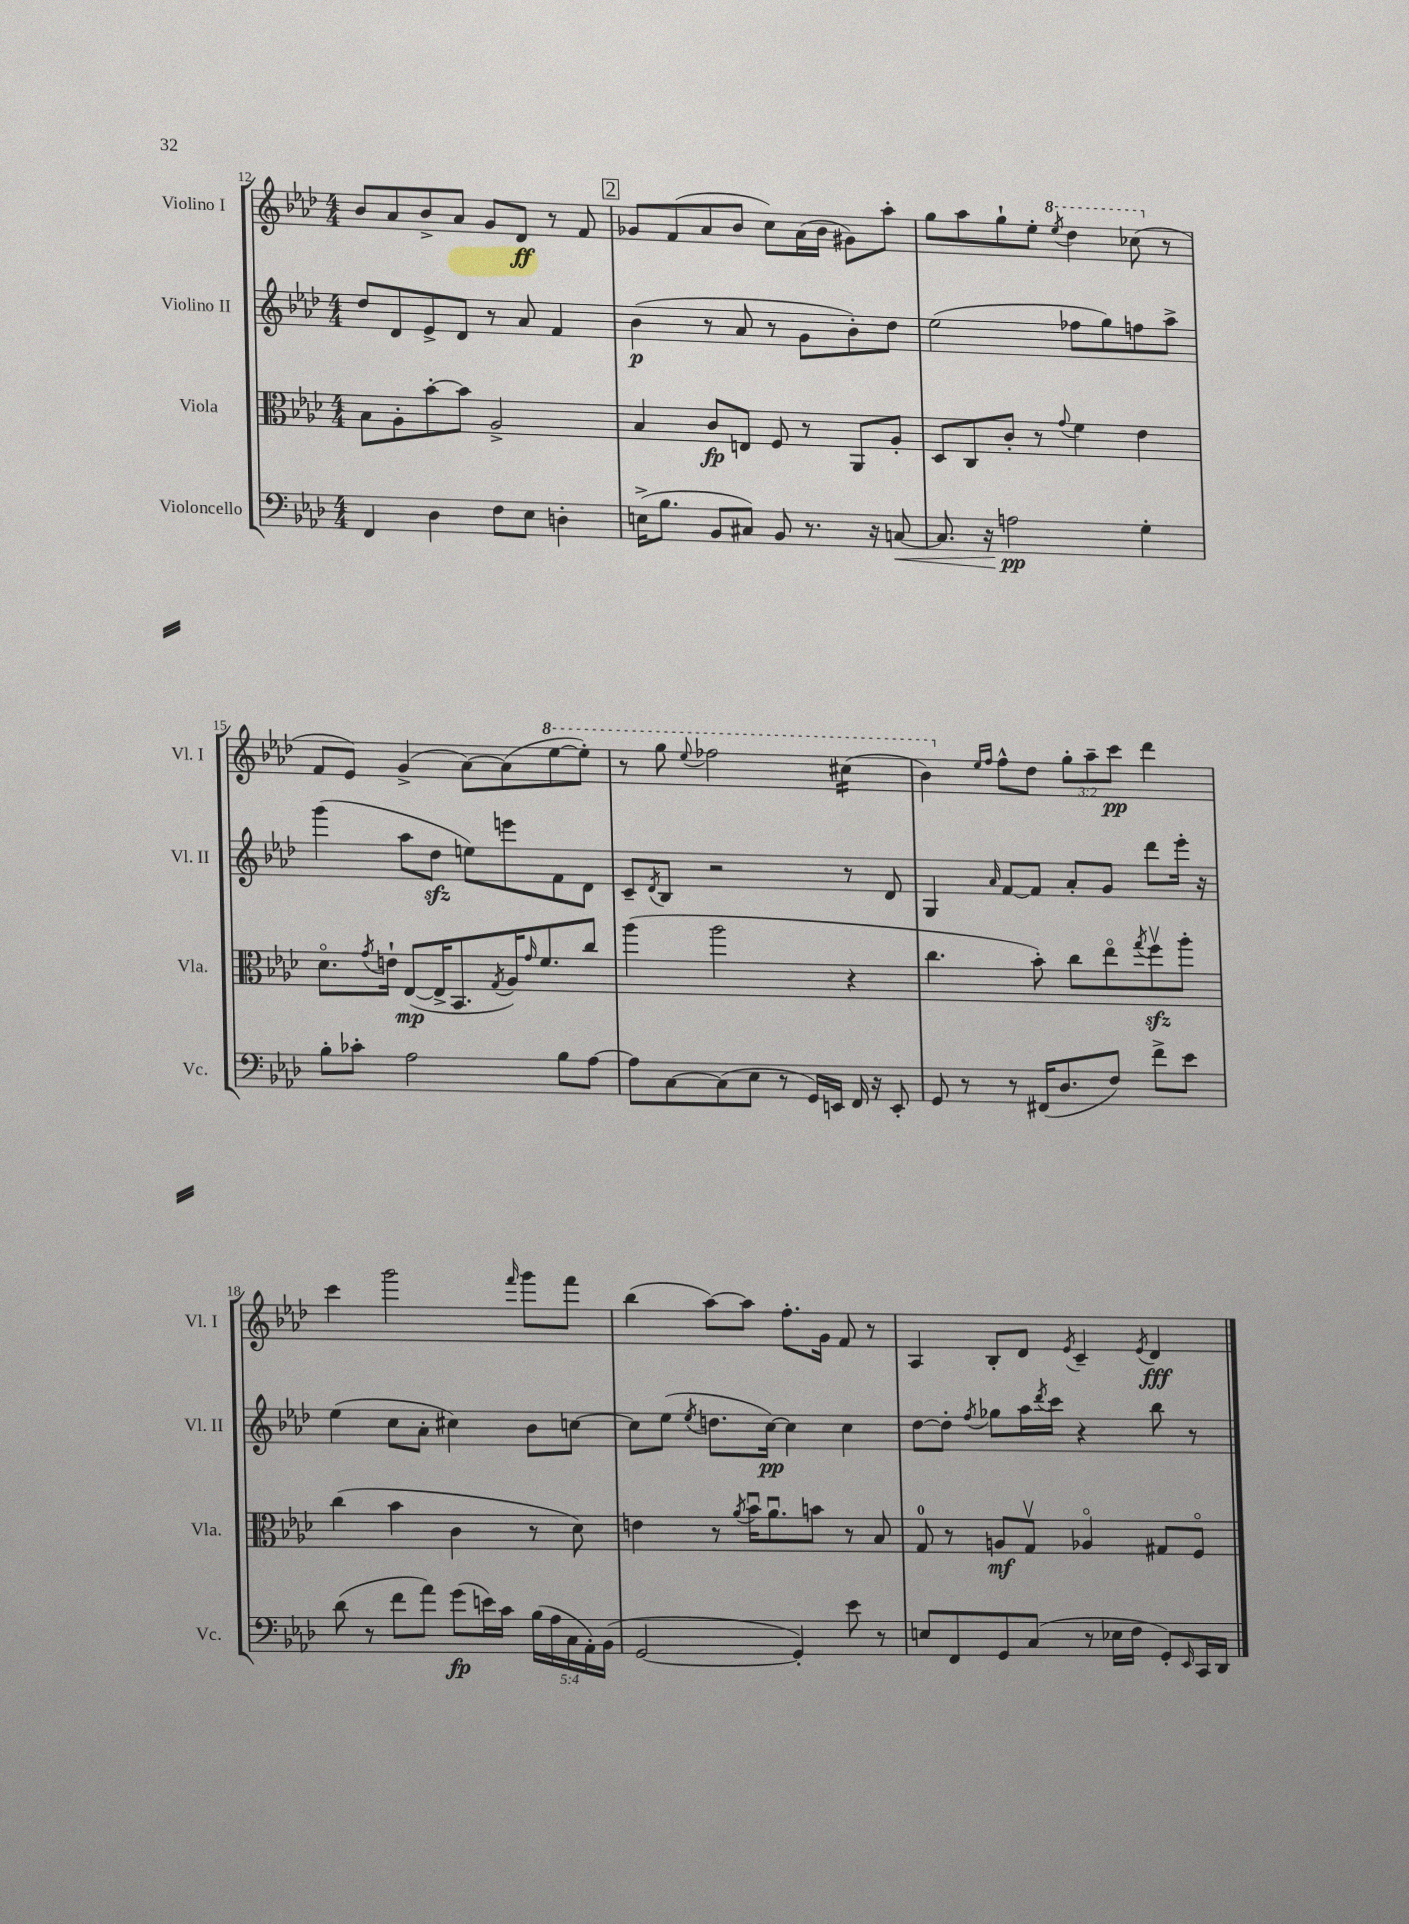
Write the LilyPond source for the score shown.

<<
\new StaffGroup <<
\new Staff = "s0" \with { instrumentName = "Violino I" shortInstrumentName = "Vl. I" } {
    \clef treble \key aes \major \numericTimeSignature \time 4/4 \override Staff.TupletNumber.text = #tuplet-number::calc-fraction-text
    bes'8 aes'8 bes'8-> aes'8 g'8 des'8\ff r8 f'8 |
    \mark \markup { \box "2" } ges'8 f'8( aes'8 bes'8 c''8) aes'16( bes'16 gis'8) aes''8-. |
    g''8 aes''8 g''8-! ees''8-. \ottava #1 \acciaccatura { ees'''8 } des'''4 ces'''8( \ottava #0 r8 |
    f'8 ees'8) g'4->( aes'8~) aes'8( \ottava #1 ees'''8~ ees'''8-.) |
    r8 g'''8 \appoggiatura { ees'''8 } fes'''2 cis'''4:16( |
    bes''4) \ottava #0 \grace { ees''16 f''16 } f''8-^ des''8 \tuplet 3/2 { g''8-. aes''8-- c'''8\pp } des'''4 |
    c'''4 g'''2 \grace { f'''16 } g'''8 f'''8 |
    bes''4( aes''8~) aes''8 f''8.-. g'16 f'8 r8 |
    aes4 bes8-. des'8 \acciaccatura { ees'8 } c'4-- \acciaccatura { ees'8 } des'4\fff \bar "|." |
}
\new Staff = "s1" \with { instrumentName = "Violino II" shortInstrumentName = "Vl. II" } {
    \clef treble \key aes \major \numericTimeSignature \time 4/4
    des''8 des'8 ees'8-> des'8 r8 aes'8 f'4 |
    \mark \markup { \box "2" } bes'4\p( r8 aes'8 r8 g'8 bes'8-.) des''8 |
    ees''2( fes''8 g''8) f''8 aes''8-> |
    g'''4( aes''8 des''8\sfz e''8) e'''8 f'8 des'8 |
    c'8-- \acciaccatura { des'8 } bes8 r2 r8 des'8 |
    g4 \grace { aes'16 } f'8~ f'8 aes'8-. g'8 des'''8 ees'''16-. r16 |
    ees''4( c''8 aes'8-. cis''4) bes'8 c''8~ |
    c''8 ees''8( \acciaccatura { ees''8 } d''8. c''16~\pp) c''4 c''4 |
    des''8~ des''8-. \acciaccatura { f''8 } ges''8 aes''16 \acciaccatura { des'''8 } c'''16 r4 bes''8 r8 \bar "|." |
}
\new Staff = "s2" \with { instrumentName = "Viola" shortInstrumentName = "Vla." } {
    \clef alto \key aes \major \numericTimeSignature \time 4/4
    bes8 aes8-. bes'8~-. bes'8 aes2-> |
    \mark \markup { \box "2" } bes4 c'8\fp e8 f8 r8 aes,8 aes8-. |
    des8 c8 c'8-. r8 \appoggiatura { g'8 } f'4 ees'4 |
    des'8.\flageolet \acciaccatura { g'8 } e'16-! ees8~\mp( ees16-> bes,8. \acciaccatura { g8 } aes16) \grace { g'16 } f'8. c''8 |
    aes''4( aes''2 r4 |
    c''4. bes'8-.) c''8 ees''8\flageolet \acciaccatura { g''8 } f''8\upbow\sfz aes''8-. |
    c''4( bes'4 c'4 r8 des'8) |
    e'4 r8 \acciaccatura { aes'8 } bes'16\downbow aes'8.\downbow b'8 r8 bes8 |
    g8-0 r8 a8\mf g8\upbow aes4\flageolet gis8 f8\flageolet \bar "|." |
}
\new Staff = "s3" \with { instrumentName = "Violoncello" shortInstrumentName = "Vc." } {
    \clef bass \key aes \major \numericTimeSignature \time 4/4 \override Staff.TupletNumber.text = #tuplet-number::calc-fraction-text
    f,4 des4 f8 ees8 d4-. |
    \mark \markup { \box "2" } e16->( bes8. bes,8 cis8) bes,8 r8. r16 c8~\< |
    c8. r16 a2\pp\! g4-. |
    bes8-. ces'8-. aes2 bes8 aes8~ |
    aes8 c8~ c8( ees8 r8 g,16) e,16 f,16 r16 e,8-. |
    g,8 r8 r8 fis,16( des8. f8) f'8-> ees'8 |
    des'8( r8 f'8 aes'8) g'8\fp( e'16) c'16 \tuplet 5/4 { bes16( aes16 c16 aes,16-.) bes,16( } |
    g,2~ g,4-.) ees'8 r8 |
    e8 f,8 g,8 c8( r8 ees16 f16 g,8-.) \grace { ees,16 } c,16 des,16 \bar "|." |
}
>>
>>
\layout { \context { \Score currentBarNumber = #12 } }
